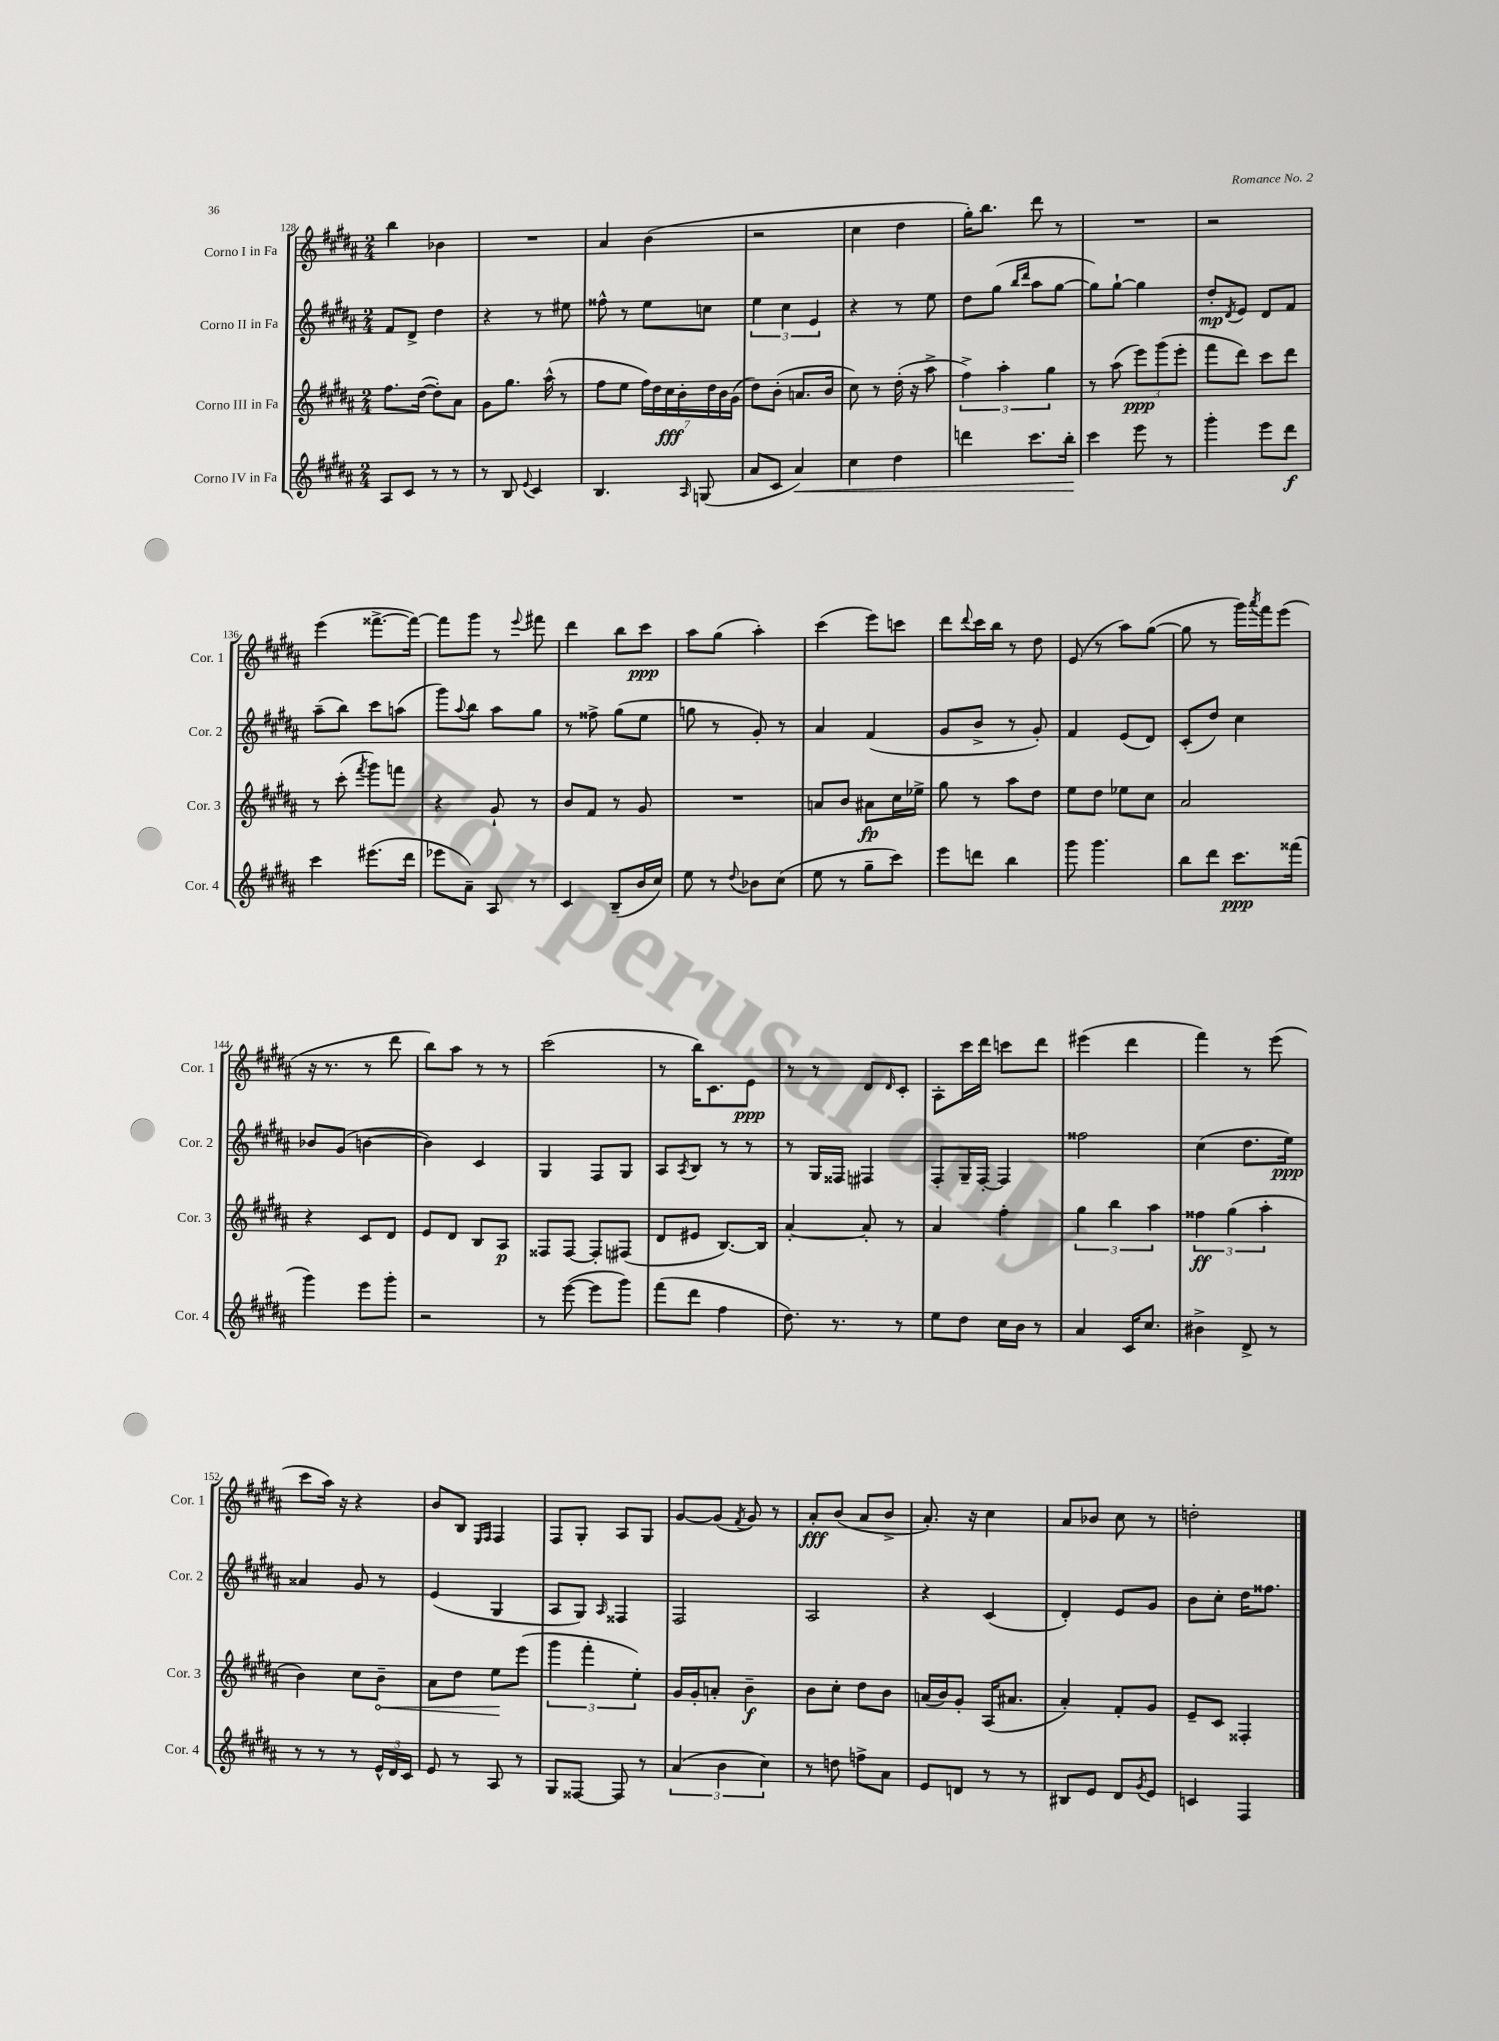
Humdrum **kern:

**kern	**dynam	**kern	**dynam	**kern	**dynam	**kern	**dynam
*part4	*part4	*part3	*part3	*part2	*part2	*part1	*part1
*staff4	*staff4	*staff3	*staff3	*staff2	*staff2	*staff1	*staff1
*I"Corno IV in Fa	*	*I"Corno III in Fa	*	*I"Corno II in Fa	*	*I"Corno I in Fa	*
*I'Cor. 4	*	*I'Cor. 3	*	*I'Cor. 2	*	*I'Cor. 1	*
*clefG2	*	*clefG2	*	*clefG2	*	*clefG2	*
*k[f#c#g#d#a#]	*	*k[f#c#g#d#a#]	*	*k[f#c#g#d#a#]	*	*k[f#c#g#d#a#]	*
*M2/4	*	*M2/4	*	*M2/4	*	*M2/4	*
=128	=128	=128	=128	=128	=128	=128	=128
8A#/L	.	8.ff#\L	.	8f#/L	.	4bb\	.
8c#/J	.	.	.	8d#^/J	.	.	.
.	.	([16dd#\Jk	.	.	.	.	.
8r	.	8dd#'\L])	.	4dd#\	.	4b-X\	.
8r	.	8a#\J	.	.	.	.	.
=129	=129	=129	=129	=129	=129	=129	=129
8r	.	8g#\L	.	4r	.	2r	.
8B/	.	8.gg#\J	.	.	.	.	.
8qqe/	.	.	.	.	.	.	.
4c#/	.	.	.	8r	.	.	.
.	.	(16aa#^^\	.	.	.	.	.
.	.	8r	.	8ee#X\	.	.	.
=130	=130	=130	=130	=130	=130	=130	=130
4.B/	.	8ff#\L	.	8ff##X^^\	.	4a#/	.
.	.	8ee\J	.	8r	.	.	.
.	.	28ff#\LL)	.	8ee\L	.	(4b\	.
.	.	28dd#\	.	.	.	.	.
.	.	28cc#\	fff	.	.	.	.
.	.	28b'\	.	.	.	.	.
16qqA#/	.	.	.	.	.	.	.
(8Gn/	.	.	.	8ccn\J	.	.	.
.	.	28dd#\	.	.	.	.	.
.	.	28b\	.	.	.	.	.
.	.	(28g#\JJ	.	.	.	.	.
=131	=131	=131	=131	=131	=131	=131	=131
8a#/L	.	8dd#\L)	.	6ee\	.	2r	.
8c#/J	.	(8b'\J	.	.	.	.	.
.	.	.	.	6cc#\	.	.	.
!	!LO:HP:b	!	!	!	!	!	!
4a#/)	<	8.an/L	.	.	.	.	.
.	.	.	.	6e/	.	.	.
.	.	16b/Jk	.	.	.	.	.
=132	=132	=132	=132	=132	=132	=132	=132
4cc#\	.	8cc#\)	.	4r	.	4cc#\	.
.	.	8r	.	.	.	.	.
4dd#\	.	(16dd#'\	.	8r	.	4dd#\	.
.	.	16r	.	.	.	.	.
.	.	8aa#^\	.	8ee\	.	.	.
=133	=133	=133	=133	=133	=133	=133	=133
4dddn\	.	6ff#^\)	.	8dd#\L	.	16gg#'\KL)	.
.	.	.	.	.	.	8.bb\J	.
.	.	.	.	(8gg#\J	.	.	.
.	.	6aa#'\	.	.	.	.	.
.	.	.	.	16qqbb/LL	.	.	.
.	.	.	.	16qqddd#/JJ	.	.	.
8.ccc#\L	.	.	.	8aa#\L	.	8ddd#\	.
.	.	6gg#\	.	.	.	.	.
.	.	.	.	[8gg#\J	.	8r	.
16bb'\Jk	.	.	.	.	.	.	.
.	[	.	.	.	.	.	.
=134	=134	=134	=134	=134	=134	=134	=134
4ccc#\	.	8r	.	8gg#\L])	.	2r	.
.	.	(8aa#\	.	[8gg#`\J	.	.	.
8eee\	.	12eee\L)	ppp	4gg#\]	.	.	.
.	.	(12ggg#\	.	.	.	.	.
8r	.	.	.	.	.	.	.
.	.	12eee'\J	.	.	.	.	.
=135	=135	=135	=135	=135	=135	=135	=135
4ggg#'\	.	8fff#\L	.	8dd#'/L	mp	2r	.
.	.	.	.	8qd#/	.	.	.
.	.	8ddd#\J)	.	8e/J	.	.	.
8eee\L	.	8ccc#\L	.	8d#/L	.	.	.
8ddd#\J	f	8ddd#\J	.	8f#/J	.	.	.
!!LO:LB:g=z
=136	=136	=136	=136	=136	=136	=136	=136
4ccc#\	.	8r	.	(8aa#~\L	.	(4eee\	.
.	.	(8ccc#'\	.	8bb\J)	.	.	.
.	.	8qfff#/	.	.	.	.	.
(8.eee#X\L	.	8ggg#\L)	.	8ccc#\L	.	[8.fff##X^\L	.
.	.	8fffn\J	.	(8aan\J	.	.	.
16ddd#\Jk	.	.	.	.	.	16fff##\Jk_)	.
=137	=137	=137	=137	=137	=137	=137	=137
8eee-X\L	.	4r	.	8ggg#\L)	.	8fff##\L]	.
.	.	.	.	8qqaa#/	.	.	.
8a#~\J)	.	.	.	8bb\J	.	8ggg#\J	.
8A#/	.	8g#`/	.	8aa#\L	.	8r	.
.	.	.	.	.	.	8qqeee/	.
8r	.	8r	.	8gg#\J	.	8fff#X\	.
=138	=138	=138	=138	=138	=138	=138	=138
4c#/	.	8b/L	.	8r	.	4ddd#\	.
.	.	8f#/J	.	8ff##X^\	.	.	.
(8B~/L	.	8r	.	(8gg#\L	.	8bb\L	.
16b/L	.	8g#/	.	8ee\J	.	8ccc#\J	ppp
16cc#/JJ)	.	.	.	.	.	.	.
=139	=139	=139	=139	=139	=139	=139	=139
8ee\	.	2r	.	8ggn\	.	8aa#\L	.
8r	.	.	.	8r	.	(8gg#\J	.
8qqdd#/	.	.	.	.	.	.	.
8b-X\L	.	.	.	8g#'/)	.	4aa#'\)	.
(8cc#\J	.	.	.	8r	.	.	.
=140	=140	=140	=140	=140	=140	=140	=140
8ee\	.	8an/L	.	4a#/	.	(4ccc#\	.
8r	.	8b/J	.	.	.	.	.
8gg#~\L	.	8a#X\L	fp	(4f#/	.	8eee\L)	.
8ccc#\J)	.	16cc#\L	.	.	.	8cccn\J	.
.	.	16ee-X^\JJ	.	.	.	.	.
=141	=141	=141	=141	=141	=141	=141	=141
8eee\L	.	8gg#\	.	8g#/L	.	8ddd#\L	.
.	.	.	.	.	.	8qqddd#/	.
8dddn\J	.	8r	.	8b^/J	.	16ccc#\L	.
.	.	.	.	.	.	16bb\JJ	.
4bb\	.	8aa#\L	.	8r	.	8r	.
.	.	8dd#\J	.	8g#'/)	.	8dd#\	.
=142	=142	=142	=142	=142	=142	=142	=142
8ggg#\	.	8ee\L	.	4f#/	.	(8e/	.
4.ggg#\	.	8dd#\J	.	.	.	8r	.
.	.	8ee-X\L	.	(8e/L	.	8aa#\L)	.
.	.	8cc#\J	.	8d#/J)	.	([8gg#\J	.
=143	=143	=143	=143	=143	=143	=143	=143
8bb\L	.	2a#/	.	(8c#'/L	.	8gg#\]	.
8ddd#\J	.	.	.	8dd#/J)	.	8r	.
8.ccc#\L	ppp	.	.	4cc#\	.	16ggg#\LL)	.
.	.	.	.	.	.	8qaaa#/	.
.	.	.	.	.	.	16fff#\J	.
.	.	.	.	.	.	(8eee\J	.
(16fff##X\Jk	.	.	.	.	.	.	.
!!LO:LB:g=z
=144	=144	=144	=144	=144	=144	=144	=144
4ggg#\)	.	4r	.	8b-X/L	.	16r	.
.	.	.	.	.	.	8.r	.
.	.	.	.	(8g#/J	.	.	.
8eee\L	.	8c#/L	.	[4bn\	.	8r	.
8ggg#'\J	.	8d#/J	.	.	.	8ddd#\	.
=145	=145	=145	=145	=145	=145	=145	=145
2r	.	8e/L	.	4b\])	.	8bb\L)	.
.	.	8d#/J	.	.	.	8aa#\J	.
.	.	8B/L	.	4c#/	.	8r	.
.	.	8A#/J	p	.	.	8r	.
=146	=146	=146	=146	=146	=146	=146	=146
8r	.	8F##X/L	.	4G#/	.	(2ccc#\	.
([8eee\	.	[8F##/J	.	.	.	.	.
8eee\L]	.	8F##'/L]	.	8F#/L	.	.	.
8ggg#\J)	.	(8F#X/J	.	8G#/J	.	.	.
=147	=147	=147	=147	=147	=147	=147	=147
(8fff#\L	.	8d#/L	.	8A#/L	.	8r	.
.	.	.	.	8qA#/	.	.	.
8ddd#\J	.	8e#X/J	.	8B/J	.	16bb\KL)	.
.	.	.	.	.	.	8.c#\	.
4ff#\	.	[8.B/L)	.	8r	.	.	.
.	.	.	.	8r	.	8e\J	ppp
.	.	16B/Jk]	.	.	.	.	.
=148	=148	=148	=148	=148	=148	=148	=148
8.dd#\)	.	[4a#'/	.	8r	.	8r	.
.	.	.	.	16G#/LL	.	8r	.
8.r	.	.	.	16F##X/JJ	.	.	.
.	.	8a#'/]	.	4F#X/	.	8d#/L	.
.	.	.	.	.	.	16qqd#/	.
8r	.	8r	.	.	.	8c#'/J	.
=149	=149	=149	=149	=149	=149	=149	=149
8ee\L	.	4a#/	.	8F#'/L	.	8A#'\L	.
8dd#\J	.	.	.	16G#~/L	.	16ccc#\L	.
.	.	.	.	[16F#'/JJ	.	16ddd#\JJ	.
16cc#\LL	.	4ff#'\	.	4F#/]	.	8cccn\L	.
16b\JJ	.	.	.	.	.	.	.
8r	.	.	.	.	.	8ddd#\J	.
=150	=150	=150	=150	=150	=150	=150	=150
4a#/	.	6gg#\	.	2ff##X\	.	(4eee#X\	.
.	.	6bb\	.	.	.	.	.
16c#/KL	.	.	.	.	.	4ddd#\	.
8.cc#/J	.	.	.	.	.	.	.
.	.	6aa#\	.	.	.	.	.
=151	=151	=151	=151	=151	=151	=151	=151
4b#X^\	.	6ff##X\	ff	(4cc#\	.	4fff#\)	.
.	.	(6gg#\	.	.	.	.	.
8d#^/	.	.	.	8.dd#\L	.	8r	.
.	.	6aa#'\	.	.	.	.	.
8r	.	.	.	.	.	(8eee\	.
.	.	.	.	16ee\Jk)	ppp	.	.
!!LO:LB:g=z
=152	=152	=152	=152	=152	=152	=152	=152
8r	.	4b\)	.	4a##X/	.	8ccc#\L	.
8r	.	.	.	.	.	16aa#\Jk)	.
.	.	.	.	.	.	16r	.
8r	.	8cc#\L	.	8g#/	.	4r	.
!	!	!	!LO:HP:b	!	!	!	!
24e^^/LL	.	8b~\J	<	8r	.	.	.
24d#/	.	.	.	.	.	.	.
24c#/JJ	.	.	.	.	.	.	.
=153	=153	=153	=153	=153	=153	=153	=153
8e/	.	8a#\L	.	(4e/	.	8b/L	.
8r	.	8dd#\J	.	.	.	8B/J	.
.	.	.	.	.	.	16qqE/LL	.
.	.	.	.	.	.	16qqF#/JJ	.
8A#/	.	8ee\L	.	4G#/	.	4F#/	.
8r	.	(8eee\J	[	.	.	.	.
=154	=154	=154	=154	=154	=154	=154	=154
8G#/L	.	6ggg#\	.	8A#/L	.	8F#/L	.
[8F##X/J	.	.	.	8G#/J)	.	8G#'/J	.
.	.	6fff#'\	.	.	.	.	.
.	.	.	.	16qqA#/	.	.	.
8F##/]	.	.	.	4F##X/	.	8A#/L	.
.	.	6ee'\)	.	.	.	.	.
8r	.	.	.	.	.	8G#/J	.
=155	=155	=155	=155	=155	=155	=155	=155
(6a#/	.	16g#/LL	.	2F#/	.	[8g#/L	.
.	.	16g#'/J	.	.	.	.	.
.	.	8an'/J	.	.	.	(8g#/J]	.
6b\	.	.	.	.	.	.	.
.	.	.	.	.	.	8qf#/	.
.	.	4b~\	f	.	.	8g#/)	.
6cc#\)	.	.	.	.	.	.	.
.	.	.	.	.	.	8r	.
=156	=156	=156	=156	=156	=156	=156	=156
8r	.	8b\L	.	2A#/	.	8a#'/L	fff
8ddn\	.	8cc#'\J	.	.	.	(8b/J	.
8ffn^\L	.	8dd#\L	.	.	.	8a#/L	.
8a#\J	.	8b\J	.	.	.	8b^/J	.
=157	=157	=157	=157	=157	=157	=157	=157
8e/L	.	(16an/LL	.	4r	.	8.a#'/)	.
.	.	16b/J)	.	.	.	.	.
8dn/J	.	8g#'/J	.	.	.	.	.
.	.	.	.	.	.	16r	.
8r	.	(16A#/KL	.	(4c#/	.	4cc#\	.
.	.	8.a#X/J	.	.	.	.	.
8r	.	.	.	.	.	.	.
=158	=158	=158	=158	=158	=158	=158	=158
8B#X/L	.	4a#'/)	.	4d#'/)	.	8a#/L	.
8e/J	.	.	.	.	.	8b-X/J	.
8d#/L	.	8f#'/L	.	8e/L	.	8cc#\	.
8qg#/	.	.	.	.	.	.	.
8e/J	.	8g#/J	.	8g#/J	.	8r	.
=159	=159	=159	=159	=159	=159	=159	=159
4cn/	.	8e~/L	.	8b\L	.	2ddn'\	.
.	.	8c#/J	.	8cc#'\J	.	.	.
4F#/	.	4F##X'/	.	16dd#\KL	.	.	.
.	.	.	.	8.ff##X\J	.	.	.
==	==	==	==	==	==	==	==
*-	*-	*-	*-	*-	*-	*-	*-
